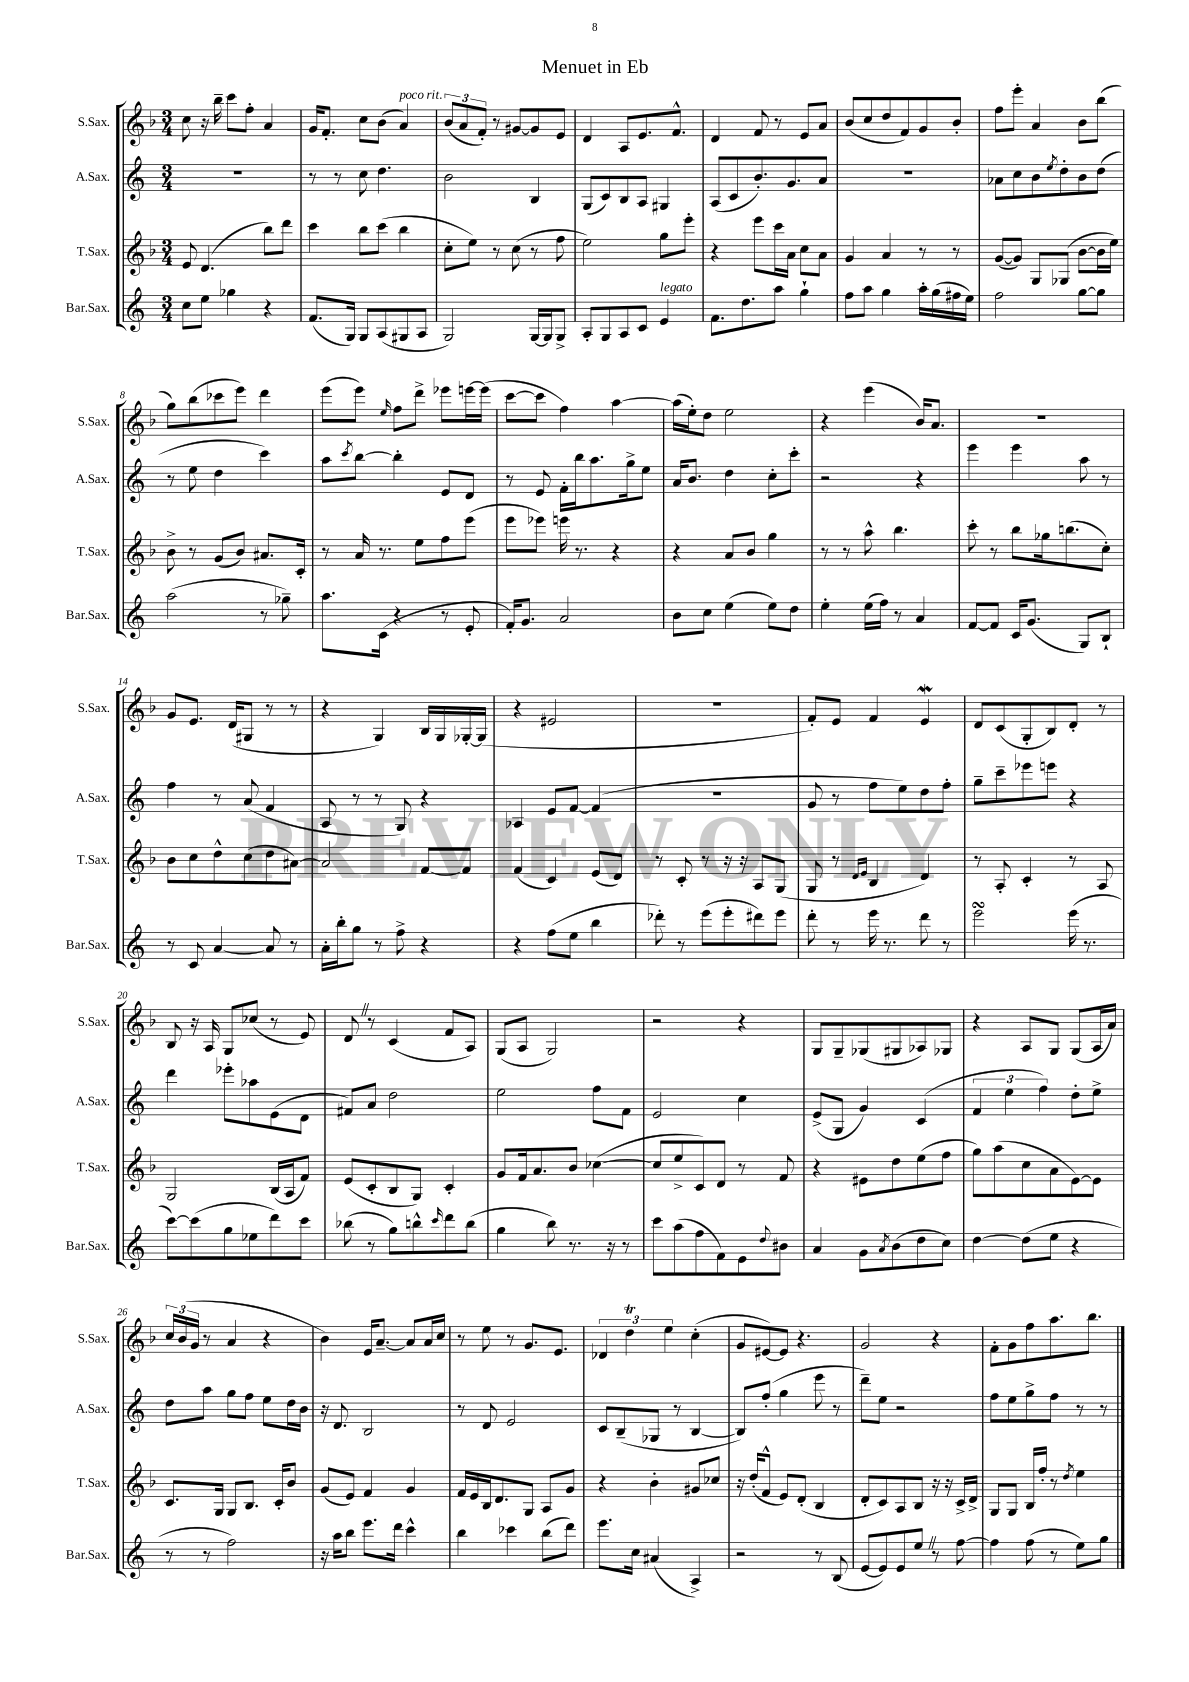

**kern	**kern	**kern	**kern
*part4	*part3	*part2	*part1
*staff4	*staff3	*staff2	*staff1
*I"Bar.Sax.	*I"T.Sax.	*I"A.Sax.	*I"S.Sax.
*I'Bar.Sax.	*I'T.Sax.	*I'A.Sax.	*I'S.Sax.
*clefG2	*clefG2	*clefG2	*clefG2
*k[]	*k[b-]	*k[]	*k[b-]
*M3/4	*M3/4	*M3/4	*M3/4
=1	=1	=1	=1
8cc\L	8e/	2.r	8cc\
8ee\J	(4.d/	.	16r
.	.	.	16bb-~\
4gg-X\	.	.	8ccc\L
.	.	.	8ff'\J
4r	8bb-\L)	.	4a/
.	8ddd\J	.	.
=2	=2	=2	=2
(8.f/L	4ccc\	8r	16g/KL
.	.	.	8.f'/J
.	.	8r	.
16G/Jk)	.	.	.
8G/L	8bb-\L	8cc\	8cc\L
(8A/	(8ccc\J	4.dd\	(8b-\J
!	!	!	!LO:TX:a:i:t=poco rit.
8G#X/	4bb-\	.	4a/)
8A/J	.	.	.
=3	=3	=3	=3
2G/)	8cc'\L	2b\	(12b-/L
.	.	.	12a/
.	8ee\J)	.	.
.	.	.	12f'/J)
.	8r	.	8r
.	(8cc\	.	[8g#X/L
[16G/LL	8r	4B/	8g#/]
16G/J]	.	.	.
8G^/J	8ff\	.	8e/J
=4	=4	=4	=4
8A'/L	2ee\)	(8G/L	4d/
8G/	.	8c/)	.
8A/	.	8B/	8A/L
8c/J	.	8A/J	8.e/
!LO:TX:a:i:t=legato	!	!	!
4e/	8gg\L	4G#X/	.
.	.	.	8.f^^/J
.	8eee'\J	.	.
=5	=5	=5	=5
8.f\L	4r	(8A/L	4d/
.	.	8c/	.
8.dd\	.	.	.
.	8eee\L	8.b'/)	8f/
8aa\J	16ccc\L	.	8r
.	16a\JJ	8.g/	.
4gg`\	8cc\L	.	8e/L
.	8a\J	8a/J	8a/J
=6	=6	=6	=6
8ff\L	4g/	2.r	(8b-/L
8aa\J	.	.	8cc/
4gg\	4a/	.	8dd/
.	.	.	8f/)
16aa'\LL	8r	.	8g/
(16gg\	.	.	.
16ff#X\	8r	.	8b-'/J
16ee\JJ)	.	.	.
=7	=7	=7	=7
2ff\	([8g/L	8a-X\L	8ff\L
.	8g/J])	8cc\	8eee'\J
.	8G/L	8b\	4a/
.	.	8qee/	.
.	(8G-X/J	8dd'\	.
[8gg\L	[8b-\L	8b\	8b-\L
8gg\J]	16b-\L]	(8dd\J	(8bb-\J
.	16ee\JJ)	.	.
!!LO:LB:g=z
=8	=8	=8	=8
(2aa\	8b-^\	8r	8gg\L)
.	8r	8ee\	(8bb-\
.	(8g/L	4dd\	8ccc-X\
.	8b-/J)	.	8eee\J)
8r	8.a#X/L	4ccc\)	4ddd\
8gg-X~\)	.	.	.
.	16c'/Jk	.	.
=9	=9	=9	=9
8.aa\L	8r	8aa\L	(8eee\L
.	.	8qccc/	.
.	16a/	[8bb\J	8eee\J)
(16c\Jk	8.r	.	.
.	.	.	16qqee/
4r	.	4bb'\]	8ff\L
.	8ee\L	.	8ddd^\J
8r	8ff\	8e/L	8eee-X\L
8e'/	(8eee\J	8d/J	[16eeen\L
.	.	.	(16eee\JJ]
=10	=10	=10	=10
16f'/KL)	8eee\L	8r	[8ccc\L
8.g/J	.	.	.
.	8eee-X\J)	8e/	8ccc\J]
2a/	16eeen\	16f'\LL	4ff\)
.	8.r	16bb\J	.
.	.	8.aa\	.
.	4r	.	[4aa\
.	.	16gg^\k	.
.	.	8ee\J	.
=11	=11	=11	=11
8b\L	4r	16a/KL	(16aa\LL]
.	.	8.b/J	16ee'\J)
8cc\J	.	.	8dd\J
(4ee\	8a/L	4dd\	2ee\
.	8b-/J	.	.
8ee\L)	4gg\	8cc'\L	.
8dd\J	.	8ccc'\J	.
=12	=12	=12	=12
4ee'\	8r	2r	4r
.	8r	.	.
(16ee\LL	8aa^^\	.	(4eee\
16ff\JJ)	.	.	.
8r	4.bb-\	.	.
4a/	.	4r	16b-/KL)
.	.	.	8.a/J
=13	=13	=13	=13
[8f/L	8ccc'\	4eee\	2.r
8f/J]	8r	.	.
16c/KL	8bb-\L	4eee\	.
(8.g/J	.	.	.
.	16gg-X\k	.	.
.	(8.bbn\	.	.
8G/L)	.	8aa\	.
8B`/J	8cc'\J)	8r	.
!!LO:LB:g=z
=14	=14	=14	=14
8r	8b-\L	4ff\	8g/L
8c/	8cc\	.	8.e/J
[4a/	8dd^^\	8r	.
.	.	.	(16d/KL
.	(8cc\	(8a/	8G#X/J
8a/]	8dd\	4f/	8r
8r	[8a#X\J)	.	8r
=15	=15	=15	=15
16a'\LL	2a#/]	8A/	4r
16bb'\J	.	.	.
8gg\J	.	8r	.
8r	.	8r	4G/)
8ff^\	.	8G/)	.
4r	[8f/L	4r	16B-/LL
.	.	.	16G/
.	8f/J]	.	[16G-X'/
.	.	.	(16G-/JJ]
=16	=16	=16	=16
4r	(4f/	4A-X/	4r
(8ff\L	4c/)	8e/L	2e#X/
8ee\J	.	[8f/J	.
4bb\	(8e/L	(4f/]	.
.	8d/J)	.	.
=17	=17	=17	=17
8ddd-X'\)	8r	2.r	2.r
8r	8c'/	.	.
(8eee\L	8r	.	.
8eee'\	16r	.	.
.	16r	.	.
8ddd#X\)	8A/L	.	.
8eee\J	(8G/J	.	.
=18	=18	=18	=18
8ddd'\	8G/	8g/	8f'/L)
8r	8r	8r	8e/J
.	16qqd/LL	.	.
.	16qqe/JJ	.	.
16eee\	4B-/	8ff\L	4f/
8.r	.	.	.
.	.	8ee\)	.
8ddd\	4d/)	8dd\	4eW/
8r	.	8ff'\J	.
=19	=19	=19	=19
2eeesSsS\	8r	8gg~\L	8d/L
.	8A'/	8ccc~\	(8c/
.	4c'/	8eee-X\	8G'/
.	.	8eeen\J	8B-/)
(16eee\	8r	4r	8d'/J
8.r	.	.	.
.	8A/	.	8r
!!LO:LB:g=z
=20	=20	=20	=20
[8ccc\L)	2G/	4ddd\	8B-/
(8ccc\]	.	.	16r
.	.	.	16A/
8gg\	.	8eee-X'\L	8G/L
8ee-X\	.	8aa-X\	(8cc-X/J
8ddd\)	(16B-/LL	(8e\	8r
.	16A/J	.	.
8ccc\J	8f/J)	8d\J	8e/)
=21	=21	=21	=21
(8bb-X\	(8e/L	8f#X/L)	8dZ/
8r	8c'/	8a/J	8r
8gg\L)	8B-/	2dd\	(4c/
8bbn^^\	8G/J)	.	.
16qqccc/	.	.	.
8ddd\	4c'/	.	8f/L
(8bb\J	.	.	8A/J)
=22	=22	=22	=22
4gg\	8g/L	2ee\	(8G/L
.	16f/k	.	8A/J
.	8.a/	.	.
8bb\)	.	.	2G/)
8.r	8b-/J	.	.
.	([4cc-X\	8ff\L	.
16r	.	.	.
8r	.	8f\J	.
=23	=23	=23	=23
8ccc\L	8cc-/L]	2e/	2r
(8aa\	8ee^/	.	.
8ff\	8c/)	.	.
8f\)	8d/J	.	.
8e\	8r	4cc\	4r
8qqdd/	.	.	.
8b#X\J	8f/	.	.
=24	=24	=24	=24
4a/	4r	(8e^/L	8G/L
.	.	8G/J	8G~/
8g\L	8e#X\L	4g/)	(8G-X/
8qa/	.	.	.
(8b\	8dd\	.	8G#X/
8dd\	(8ee\	(4c/	8A-X/)
8cc\J)	8ff\J	.	8G-X/J
=25	=25	=25	=25
[4dd\	8gg\L)	6f/	4r
.	(8aa\	.	.
.	.	6ee\	.
(8dd\L]	8cc\	.	8A/L
.	.	6ff\)	.
8ee\J	8a\	.	8G/J
4r	[8e\)	8dd'\L	(8G/L
.	8e\J]	8ee^\J	16A/L
.	.	.	16a/JJ)
!!LO:LB:g=z
=26	=26	=26	=26
8r	8.c/L	8dd\L	24cc/LL
.	.	.	(24b-/
.	.	.	24g/JJ
8r	.	8aa\J	8r
.	16G/Jk	.	.
2ff\)	8G/L	8gg\L	4a/
.	8.B-/J	8ff\J	.
.	.	8ee\L	4r
.	16c'/KL	.	.
.	8b-/J	16dd\L	.
.	.	16b\JJ	.
=27	=27	=27	=27
16r	(8g/L	16r	4b-\)
16aa\KL	.	8.d/	.
8bb\J	8e/J)	.	.
8.eee\L	4f/	2B/	16e/KL
.	.	.	[8.a~/J
16ddd\Jk	.	.	.
4ccc^^\	4g/	.	8a/L]
.	.	.	16a/L
.	.	.	16cc/JJ
=28	=28	=28	=28
4bb\	16f/LL	8r	8r
.	16e/	.	.
.	16B-/J	8d/	8ee\
.	8.d/	.	.
4ccc-X\	.	2e/	8r
.	8G/J	.	8.g/L
(8bb\L	8A/L	.	.
.	.	.	8.e/J
8ddd\J)	8g/J	.	.
=29	=29	=29	=29
8.eee\L	4r	8c/L	6d-X/
.	.	(8B~/	.
.	.	.	6ddT\
16cc\Jk	.	.	.
(4a#X/	4b-'\	8G-X/J	.
.	.	.	6ee\
.	.	8r	.
4A^/)	8g#X/L	[4B/	(4cc'\
.	8cc-X/J	.	.
=30	=30	=30	=30
2r	16r	8B/L])	8g/L
.	(16dd'/KL	.	.
.	8f^^/J	(8ff'/J	[8e#X/)
.	8e/L)	4gg\	8e#/J]
.	(8d'/J	.	4.r
8r	4B-/	8eee\	.
(8B/	.	8r	.
=31	=31	=31	=31
[8e/L	8d'/L	8ddd~\L)	2g/
8e/])	8c/)	8ee\J	.
8e/	8A/	2r	.
8eeZ/J	8B-/J	.	.
8r	16r	.	4r
.	16r	.	.
[8ff\	16c^/LL	.	.
.	16d^/JJ	.	.
=32	=32	=32	=32
4ff\]	8G/L	8ff\L	8f'\L
.	8G/J	8ee\	8g\
(8ff\	16B-/LL	8gg^\	8ff\
.	16ff'/JJ	.	.
8r	8r	8ff\J	8.aa\
.	8qdd/	.	.
8ee\L)	4ee\	8r	.
.	.	.	8.bb-\J
8gg\J	.	8r	.
==	==	==	==
*-	*-	*-	*-
